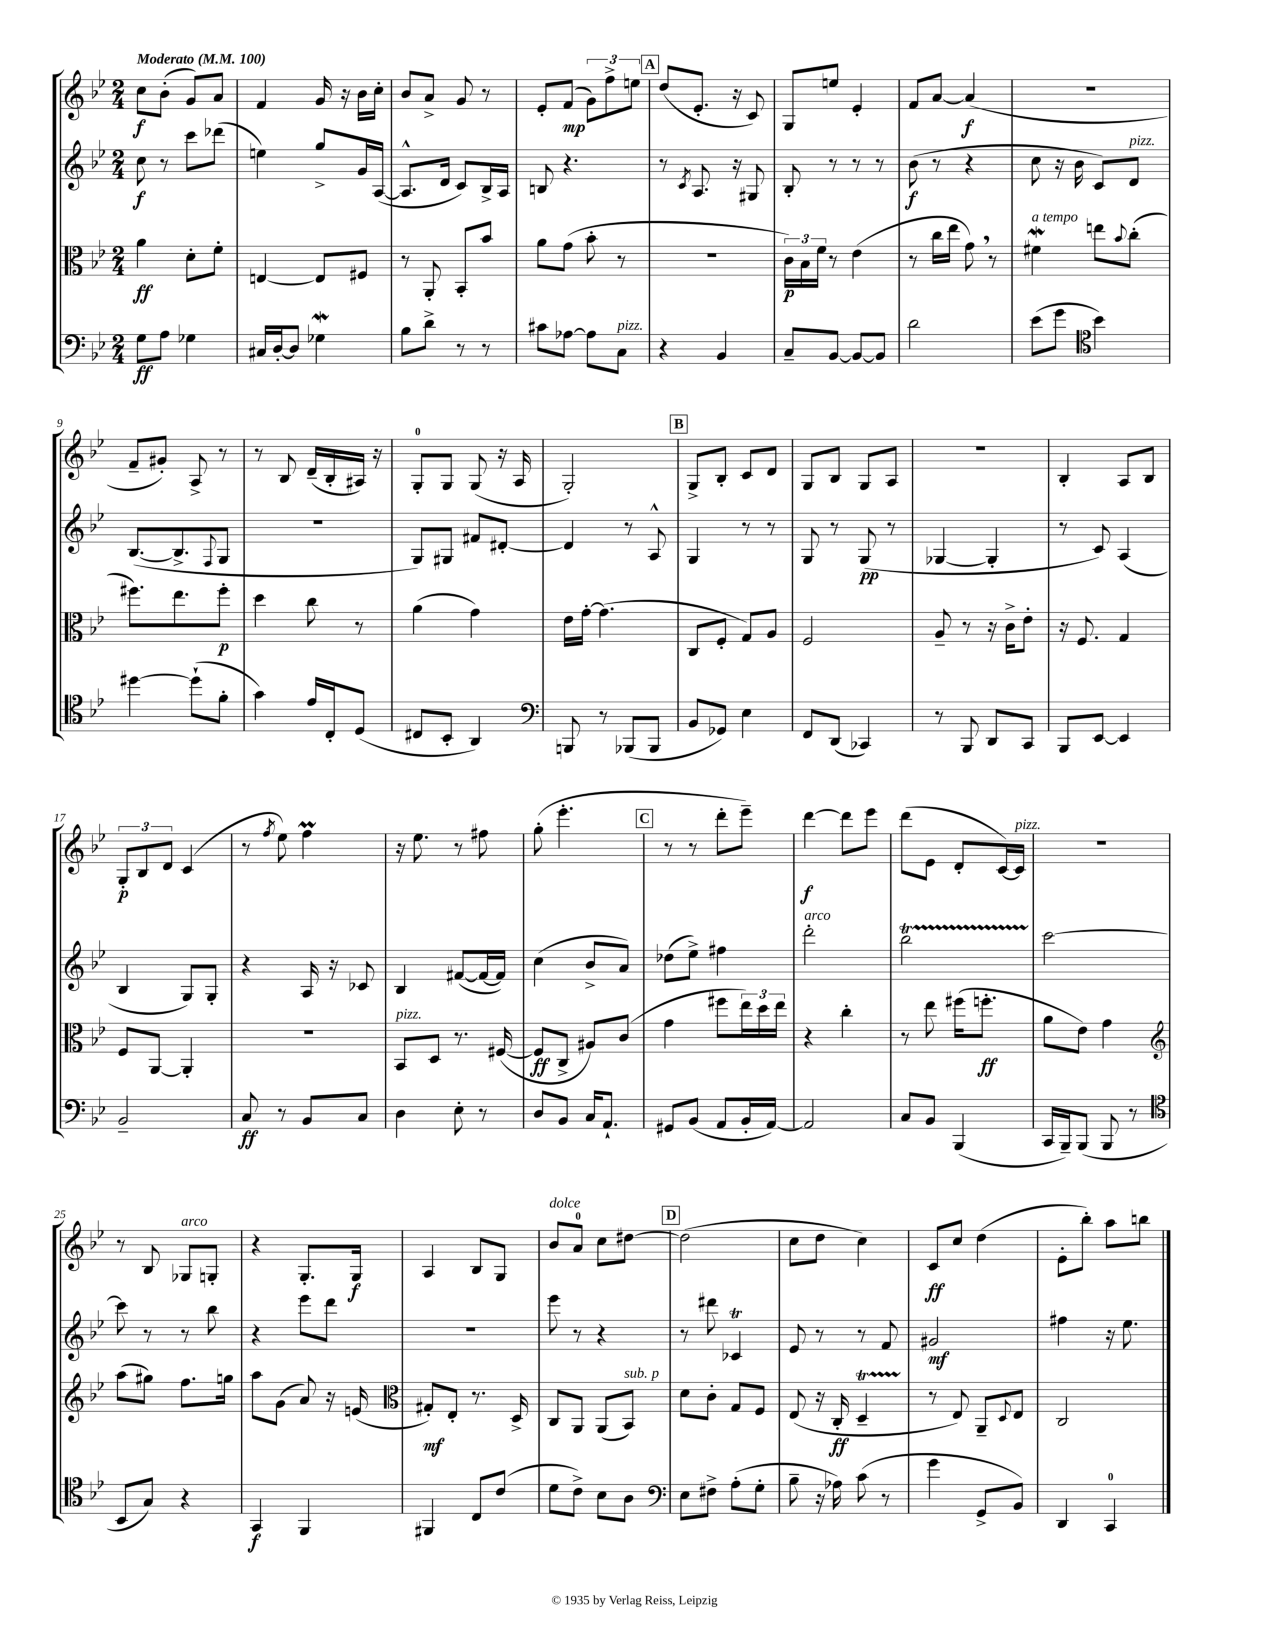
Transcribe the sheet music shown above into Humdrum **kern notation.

**kern	**dynam	**kern	**dynam	**kern	**dynam	**kern	**dynam
*part4	*part4	*part3	*part3	*part2	*part2	*part1	*part1
*staff4	*staff4	*staff3	*staff3	*staff2	*staff2	*staff1	*staff1
*clefF4	*	*clefC3	*	*clefG2	*	*clefG2	*
*k[b-e-]	*	*k[b-e-]	*	*k[b-e-]	*	*k[b-e-]	*
*M2/4	*	*M2/4	*	*M2/4	*	*M2/4	*
*MM100	*	*MM100	*	*MM100	*	*MM100	*
=1	=1	=1	=1	=1	=1	=1	=1
!	!	!	!	!	!	!LO:TX:a:B:t=Moderato	!
8G\L	ff	4a\	ff	8cc\	f	8cc\L	f
8A\J	.	.	.	8r	.	(8b-'\J	.
4G-X\	.	8d'\L	.	8ccc\L	.	8g/L)	.
.	.	8f'\J	.	(8ddd-X\J	.	8a/J	.
=2	=2	=2	=2	=2	=2	=2	=2
16C#X/LL	.	[4En/	.	4een\)	.	4f/	.
[16D'/J	.	.	.	.	.	.	.
8D/J]	.	.	.	.	.	.	.
4G-Xw\	.	8E/L]	.	8gg^/L	.	16g/	.
.	.	.	.	.	.	16r	.
.	.	8F#X/J	.	16g/L	.	16b-\LL	.
.	.	.	.	([16A/JJ	.	16cc'\JJ	.
=3	=3	=3	=3	=3	=3	=3	=3
8B-\L	.	8r	.	8.A^^/L]	.	8b-/L	.
8d^\J	.	8AA'/	.	.	.	8a^/J	.
.	.	.	.	16d/Jk	.	.	.
8r	.	8BB-'/L	.	8c/L)	.	8g/	.
8r	.	8b-/J	.	16B-^/L	.	8r	.
.	.	.	.	16A/JJ	.	.	.
=4	=4	=4	=4	=4	=4	=4	=4
8c#X\L	.	8a\L	.	8Bn/	.	8e-'/L	.
[8A-X\J	.	(8g\J	.	4.r	.	(8f/J	mp
8A-\L]	.	8b-'\	.	.	.	12g\L)	.
.	.	.	.	.	.	12ff^\	.
!LO:TX:a:i:t=pizz.	!	!	!	!	!	!	!
8C\J	.	8r	.	.	.	.	.
.	.	.	.	.	.	12een\J	.
!!LO:REH:place=s1:t=A
=5	=5	=5	=5	=5	=5	=5	=5
4r	.	2r	.	8r	.	(8dd/L	.
.	.	.	.	8qc/	.	.	.
.	.	.	.	8.A/	.	8.e-'/J	.
4BB-/	.	.	.	.	.	.	.
.	.	.	.	16r	.	16r	.
.	.	.	.	8G#X/	.	8c/)	.
=6	=6	=6	=6	=6	=6	=6	=6
8C~/L	.	24c\LL)	p	8B-'/	.	8G/L	.
.	.	24B-\	.	.	.	.	.
.	.	24f\JJ	.	.	.	.	.
[8BB-/J	.	8r	.	8r	.	8een/J	.
8BB-/L_	.	(4e-\	.	8r	.	4e-'/	.
8BB-/J]	.	.	.	8r	.	.	.
=7	=7	=7	=7	=7	=7	=7	=7
2d\	.	8r	.	(8b-\	f	8f/L	.
.	.	16cc\LL	.	8r	.	[8a/J	.
.	.	16ee-\JJ	.	.	.	.	.
.	.	8g,\)	.	4r	.	(4a/]	f
.	.	8r	.	.	.	.	.
=8	=8	=8	=8	=8	=8	=8	=8
!	!	!LO:TX:a:i:t=a tempo	!	!	!	!	!
(8e-\L	.	4f#XW\	.	8cc\	.	2r	.
8g\J	.	.	.	16r	.	.	.
.	.	.	.	16b-\	.	.	.
*clefC4	*	*	*	*	*	*	*
4b-\)	.	8een\L	.	8c/L)	.	.	.
.	.	8qqb-/	.	.	.	.	.
!	!	!	!	!LO:TX:a:i:t=pizz.	!	!	!
.	.	(8cc'\J	.	8d/J	.	.	.
!!LO:LB:g=z
=9	=9	=9	=9	=9	=9	=9	=9
[4dd#X\	.	8.ff#X\L)	.	([8.B-/L	.	8f~/L	.
.	.	.	.	.	.	8g#X'/J)	.
.	.	8.ee-\	.	8.B-^/]	.	.	.
(8dd#`\L]	.	.	.	.	.	8A^/	.
.	.	.	.	8qqF/	.	.	.
8f'\J	.	8ff#'\J	p	8G/J	.	8r	.
=10	=10	=10	=10	=10	=10	=10	=10
4g\)	.	4dd\	.	2r	.	8r	.
.	.	.	.	.	.	8B-/	.
16e-/LL	.	8cc\	.	.	.	(16d~/LL	.
16C'/J	.	.	.	.	.	16B-'/	.
(8D/J	.	8r	.	.	.	16A#X/JJ)	.
.	.	.	.	.	.	16r	.
=11	=11	=11	=11	=11	=11	=11	=11
8C#X/L	.	(4a\	.	8G/L)	.	8G'/L	.
8BB-'/J	.	.	.	8G#X/J	.	8G/J	.
4AA/)	.	4g\)	.	8f#X/L	.	(8G/	.
.	.	.	.	[8d#X'/J	.	16r	.
.	.	.	.	.	.	16A/	.
=12	=12	=12	=12	=12	=12	=12	=12
*clefF4	*	*	*	*	*	*	*
8BBBn/	.	16e-\LL	.	4d#/]	.	2G'/)	.
.	.	[16g'\JJ	.	.	.	.	.
8r	.	(4.g\]	.	.	.	.	.
(8BBB-X/L	.	.	.	8r	.	.	.
8BBB-/J	.	.	.	8A^^/	.	.	.
!!LO:REH:place=s1:t=B
=13	=13	=13	=13	=13	=13	=13	=13
8BB-/L	.	8C/L	.	4G/	.	8G^/L	.
8GG-X/J)	.	8F'/J	.	.	.	8B-'/J	.
4E-\	.	8G/L)	.	8r	.	8c/L	.
.	.	8A/J	.	8r	.	8d/J	.
=14	=14	=14	=14	=14	=14	=14	=14
8FF/L	.	2F/	.	8G/	.	8G/L	.
(8DD/J	.	.	.	8r	.	8B-/J	.
4CC-X/)	.	.	.	(8G/	pp	8G/L	.
.	.	.	.	8r	.	8A/J	.
=15	=15	=15	=15	=15	=15	=15	=15
8r	.	8A~/	.	[4G-X/	.	2r	.
8BBB-/	.	8r	.	.	.	.	.
8DD/L	.	16r	.	4G-'/]	.	.	.
.	.	16c^\KL	.	.	.	.	.
8CC/J	.	8e-'\J	.	.	.	.	.
=16	=16	=16	=16	=16	=16	=16	=16
8BBB-/L	.	16r	.	8r	.	4B-'/	.
.	.	8.F/	.	.	.	.	.
[8EE-/J	.	.	.	8c/)	.	.	.
4EE-/]	.	4G/	.	(4A/	.	8A/L	.
.	.	.	.	.	.	8B-/J	.
!!LO:LB:g=z
=17	=17	=17	=17	=17	=17	=17	=17
2BB-~/	.	8F/L	.	4B-/	.	12G'/L	p
.	.	.	.	.	.	12B-/	.
.	.	[8AA/J	.	.	.	.	.
.	.	.	.	.	.	12d/J	.
.	.	4AA'/]	.	8G/L)	.	(4c/	.
.	.	.	.	8G'/J	.	.	.
=18	=18	=18	=18	=18	=18	=18	=18
8C/	ff	2r	.	4r	.	8r	.
.	.	.	.	.	.	8qff/	.
8r	.	.	.	.	.	8ee-\)	.
8BB-/L	.	.	.	16A/	.	4ffM\	.
.	.	.	.	16r	.	.	.
8C/J	.	.	.	8c-X/	.	.	.
=19	=19	=19	=19	=19	=19	=19	=19
!	!	!LO:TX:a:i:t=pizz.	!	!	!	!	!
4D\	.	8BB-/L	.	4B-/	.	16r	.
.	.	.	.	.	.	8.ee-\	.
.	.	8D/J	.	.	.	.	.
8E-'\	.	8.r	.	([8f#X/L	.	8r	.
8r	.	.	.	16f#/L_	.	8ff#X\	.
.	.	([16F#X/	.	16f#/JJ])	.	.	.
=20	=20	=20	=20	=20	=20	=20	=20
8D/L	.	8F#/L]	ff	(4cc\	.	(8gg'\	.
8BB-/J	.	8C^/J	.	.	.	4.eee-'\	.
16C/KL	.	8A#X/L)	.	8b-^/L	.	.	.
8.AA`/J	.	.	.	.	.	.	.
.	.	(8c/J	.	8a/J)	.	.	.
!!LO:REH:place=s1:t=C
=21	=21	=21	=21	=21	=21	=21	=21
8GG#X/L	.	4g\	.	(8dd-X\L	.	8r	.
(8BB-/J	.	.	.	8ee-^\J)	.	8r	.
8AA/L	.	8ff#X\L	.	4ff#X\	.	8ddd'\L	.
16BB-'/L	.	24ee-\L)	.	.	.	8eee-~\J)	.
.	.	24dd\	.	.	.	.	.
[16AA/JJ)	.	.	.	.	.	.	.
.	.	24ee-\JJ	.	.	.	.	.
=22	=22	=22	=22	=22	=22	=22	=22
!	!	!	!	!LO:TX:a:i:t=arco	!	!	!
2AA/]	.	4r	.	2ddd'\	.	[4ddd\	f
.	.	4cc'\	.	.	.	8ddd\L]	.
.	.	.	.	.	.	8eee-\J	.
=23	=23	=23	=23	=23	=23	=23	=23
8C/L	.	8r	.	2bb-T\	.	(8ddd\L	.
8BB-/J	.	8ee-\	.	.	.	8e-\J	.
(4BBB-/	.	(16ff#X\KL	.	.	.	8d'/L	.
.	.	8.ffn'\J	ff	.	.	.	.
.	.	.	.	.	.	[16c/L)	.
!	!	!	!	!	!	!LO:TX:a:i:t=pizz.	!
.	.	.	.	.	.	16c/JJ]	.
=24	=24	=24	=24	=24	=24	=24	=24
16CC/LL	.	8a\L	.	[2ccc\	.	2r	.
16BBB-~/J)	.	.	.	.	.	.	.
(8BBB-/J	.	8e-\J)	.	.	.	.	.
8BBB-/	.	4g\	.	.	.	.	.
8r	.	.	.	.	.	.	.
!!LO:LB:g=z
=25	=25	=25	=25	=25	=25	=25	=25
*clefC4	*	*clefG2	*	*	*	*	*
8BB-/L	.	(8aa\L	.	8ccc\]	.	8r	.
8G/J)	.	8gg#X\J)	.	8r	.	8B-/	.
!	!	!	!	!	!	!LO:TX:a:i:t=arco	!
4r	.	8.ff\L	.	8r	.	8G-X/L	.
.	.	.	.	8bb-\	.	8Gn'/J	.
.	.	16ggn\Jk	.	.	.	.	.
=26	=26	=26	=26	=26	=26	=26	=26
4GG/	f	8aa\L	.	4r	.	4r	.
.	.	(8g\J	.	.	.	.	.
4FF/	.	8a/)	.	8eee-\L	.	8.G'/L	.
.	.	16r	.	8ddd\J	.	.	.
.	.	(16en/	.	.	.	16G/Jk	f
=27	=27	=27	=27	=27	=27	=27	=27
*	*	*clefC3	*	*	*	*	*
4FF#X/	.	8G#X'/L)	mf	2r	.	4A/	.
.	.	8E-'/J	.	.	.	.	.
8C/L	.	8.r	.	.	.	8B-/L	.
(8c/J	.	.	.	.	.	8G/J	.
.	.	16D^/	.	.	.	.	.
=28	=28	=28	=28	=28	=28	=28	=28
!	!	!	!	!	!	!LO:TX:a:i:t=dolce	!
8d\L	.	8C/L	.	8eee-\	.	8b-/L	.
8c^\J)	.	8AA/J	.	8r	.	8a/J	.
8B-\L	.	(8AA/L	.	4r	.	8cc\L	.
!	!	!LO:TX:a:i:t=sub. p	!	!	!	!	!
8A\J	.	8BB-/J)	.	.	.	[8dd#X\J	.
!!LO:REH:place=s1:t=D
=29	=29	=29	=29	=29	=29	=29	=29
*clefF4	*	*	*	*	*	*	*
8E-\L	.	8d\L	.	8r	.	(2dd#\]	.
8F#X^\J	.	8c'\J	.	8ddd#X\	.	.	.
(8A'\L	.	8G/L	.	4c-XT/	.	.	.
8G'\J	.	8F/J	.	.	.	.	.
=30	=30	=30	=30	=30	=30	=30	=30
8B-~\	.	(8E-/	.	8e-/	.	8cc\L	.
16r	.	16r	.	8r	.	8dd\J	.
16A-X\)	.	16C'/	ff	.	.	.	.
(8c\	.	4Dt~/	.	8r	.	4cc\)	.
8r	.	.	.	8f/	.	.	.
=31	=31	=31	=31	=31	=31	=31	=31
4g\	.	8r	.	2g#X/	mf	8c/L	ff
.	.	8E-/)	.	.	.	8cc/J	.
8GG^/L	.	8AA~/L	.	.	.	(4dd\	.
.	.	8qqD/	.	.	.	.	.
8BB-/J)	.	8E-/J	.	.	.	.	.
=32	=32	=32	=32	=32	=32	=32	=32
4DD/	.	2C/	.	4ff#X\	.	8e-'\L	.
.	.	.	.	.	.	8bb-'\J)	.
4CC/	.	.	.	16r	.	8aa\L	.
.	.	.	.	8.ee-\	.	.	.
.	.	.	.	.	.	8bbn\J	.
==	==	==	==	==	==	==	==
*-	*-	*-	*-	*-	*-	*-	*-
